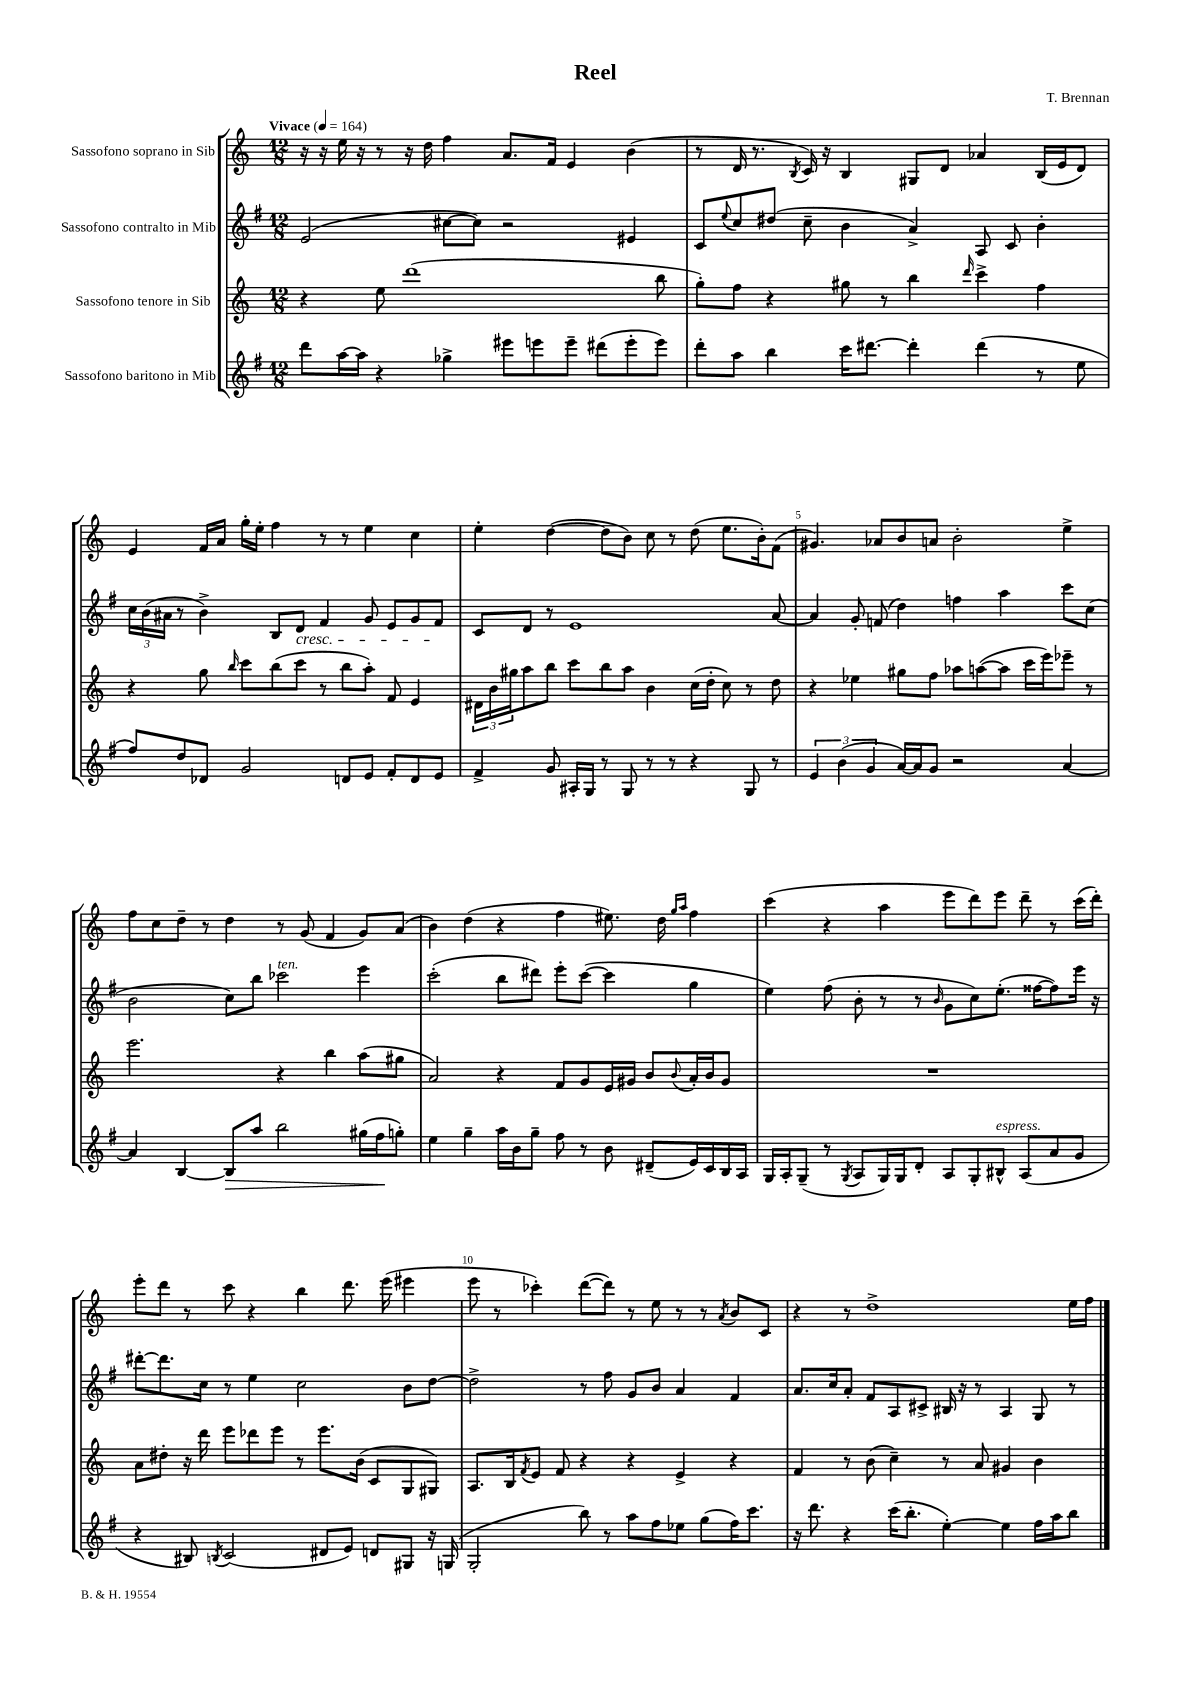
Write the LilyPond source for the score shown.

\header { title = "Reel" composer = "T. Brennan" }
<<
\new StaffGroup <<
\new Staff = "s0" \with { instrumentName = "Sassofono soprano in Sib" } {
    \clef treble \key c \major \numericTimeSignature \time 12/8 \tempo "Vivace" 4 = 164
    r16 r16 e''16 r16 r8 r16 d''16 f''4 a'8. f'16 e'4 b'4( |
    r8 d'16 r8. \acciaccatura { b8 } c'16) r16 b4 gis8 d'8 aes'4 b16( e'16 d'8) |
    e'4 f'16 a'16 g''16-. e''16-. f''4 r8 r8 e''4 c''4 |
    e''4-. d''4~( d''8 b'8) c''8 r8 d''8( e''8. b'16-.) f'8( |
    gis'4.) aes'8 b'8 a'8 b'2-. e''4-> |
    f''8 c''8 d''8-- r8 d''4 r8 g'8( f'4 g'8) a'8( |
    b'4) d''4( r4 f''4 eis''8.) d''16 \grace { g''16 a''16 } f''4 |
    c'''4( r4 a''4 e'''8 d'''8) e'''8 d'''8-- r8 c'''16( d'''16-.) |
    e'''8-. d'''8 r8 c'''8 r4 b''4 d'''8. e'''16( eis'''4 |
    e'''8 r8 ces'''4-.) d'''8~( d'''8) r8 e''8 r8 r8 \acciaccatura { a'8 } b'8 c'8 |
    r4 r8 d''1-> e''16 f''16 \bar "|." |
}
\new Staff = "s1" \with { instrumentName = "Sassofono contralto in Mib" } {
    \clef treble \key g \major \numericTimeSignature \time 12/8
    e'2( cis''8~ cis''8) r2 eis'4 |
    c'8 \appoggiatura { e''8 } c''8 dis''8( c''8-- b'4 a'4->) a8 c'8 b'4-. |
    \tuplet 3/2 { c''16 b'16( ais'16 } r8 b'4->) b8 d'8\cresc fis'4 g'8 e'8 g'8 fis'8\! |
    c'8 d'8 r8 e'1 a'8~ |
    a'4 g'8-. f'8( d''4) f''4 a''4 c'''8 c''8( |
    b'2 c''8) b''8 ces'''2^\markup { \italic "ten." } e'''4 |
    c'''2-.( b''8 dis'''8) e'''8-. c'''8~( c'''4 g''4 |
    e''4) fis''8( b'8-. r8 r8 \grace { b'16 } g'8 c''8) e''8.-.( fisis''16~ fisis''8) e'''16 r16 |
    dis'''8~-. dis'''8. c''16 r8 e''4 c''2 b'8 d''8~ |
    d''2-> r8 fis''8 g'8 b'8 a'4 fis'4 |
    a'8. c''16 a'8-. fis'8 a8 cis'8-> bis16 r16 r8 a4 g8 r8 \bar "|." |
}
\new Staff = "s2" \with { instrumentName = "Sassofono tenore in Sib" } {
    \clef treble \key c \major \numericTimeSignature \time 12/8
    r4 e''8 d'''1( b''8 |
    g''8-.) f''8 r4 gis''8 r8 b''4 \grace { d'''16 } c'''4-> f''4 |
    r4 g''8 \grace { b''16 } c'''8 b''8( c'''8 r8 b''8 a''8-.) f'8 e'4 |
    \tuplet 3/2 { dis'16 b'16 gis''16 } a''8 b''8 c'''8 b''8 a''8 b'4 c''16( d''16-. c''8) r8 d''8 |
    r4 ees''4 gis''8 f''8 aes''8 a''8~( a''8 c'''16 e'''16) ees'''8-- r8 |
    e'''2. r4 b''4 a''8( gis''8 |
    a'2) r4 f'8 g'8 e'16 gis'16 b'8 \appoggiatura { b'8 } a'16-. b'16 gis'8 |
    R1. |
    a'8 dis''8-. r16 d'''16 e'''8 des'''8 e'''8 r8 e'''8. b'16( c'8 g8 gis8) |
    a8. b16 \acciaccatura { f'8 } e'8 f'8 r4 r4 e'4-> r4 |
    f'4 r8 b'8( c''4--) r8 a'8 gis'4 b'4 \bar "|." |
}
\new Staff = "s3" \with { instrumentName = "Sassofono baritono in Mib" } {
    \clef treble \key g \major \numericTimeSignature \time 12/8
    d'''8 a''16~ a''16 r4 ges''4-> eis'''8 e'''8 e'''8-- dis'''8( e'''8-. e'''8) |
    d'''8-. a''8 b''4 c'''16 dis'''8.~ dis'''4-. dis'''4( r8 e''8 |
    fis''8) d''8 des'8 g'2 d'8 e'8 fis'8-. d'8 e'8 |
    fis'4-> g'8 ais16-. g16 r8 g8 r8 r8 r4 g8 r8 |
    \tuplet 3/2 { e'4 b'4( g'4 } a'16~) a'16 g'8 r2 a'4~ |
    a'4 b4~ b8\> a''8 b''2 gis''16( fis''16\! g''8-.) |
    e''4 g''4-- a''16 b'16 g''8-- fis''8 r8 b'8 dis'8--( e'16) c'16 b16 a16 |
    g16 a16-. g8--( r8 \acciaccatura { g8 } a8 g16) g16 d'8-. a8 g8-. bis8-^^\markup { \italic "espress." } a8( a'8 g'8 |
    r4 bis8) \acciaccatura { b8 } c'2( dis'8 e'8) d'8 gis8 r16 g16( |
    g2-. b''8) r8 a''8 fis''8 ees''8 g''8( fis''16) c'''8. |
    r16 d'''8. r4 c'''16( b''8.-. e''4~-.) e''4 fis''16 a''16 b''8 \bar "|." |
}
>>
>>
\layout { \context { \Score \override BarNumber.break-visibility = ##(#f #t #t) barNumberVisibility = #(every-nth-bar-number-visible 5) } }
